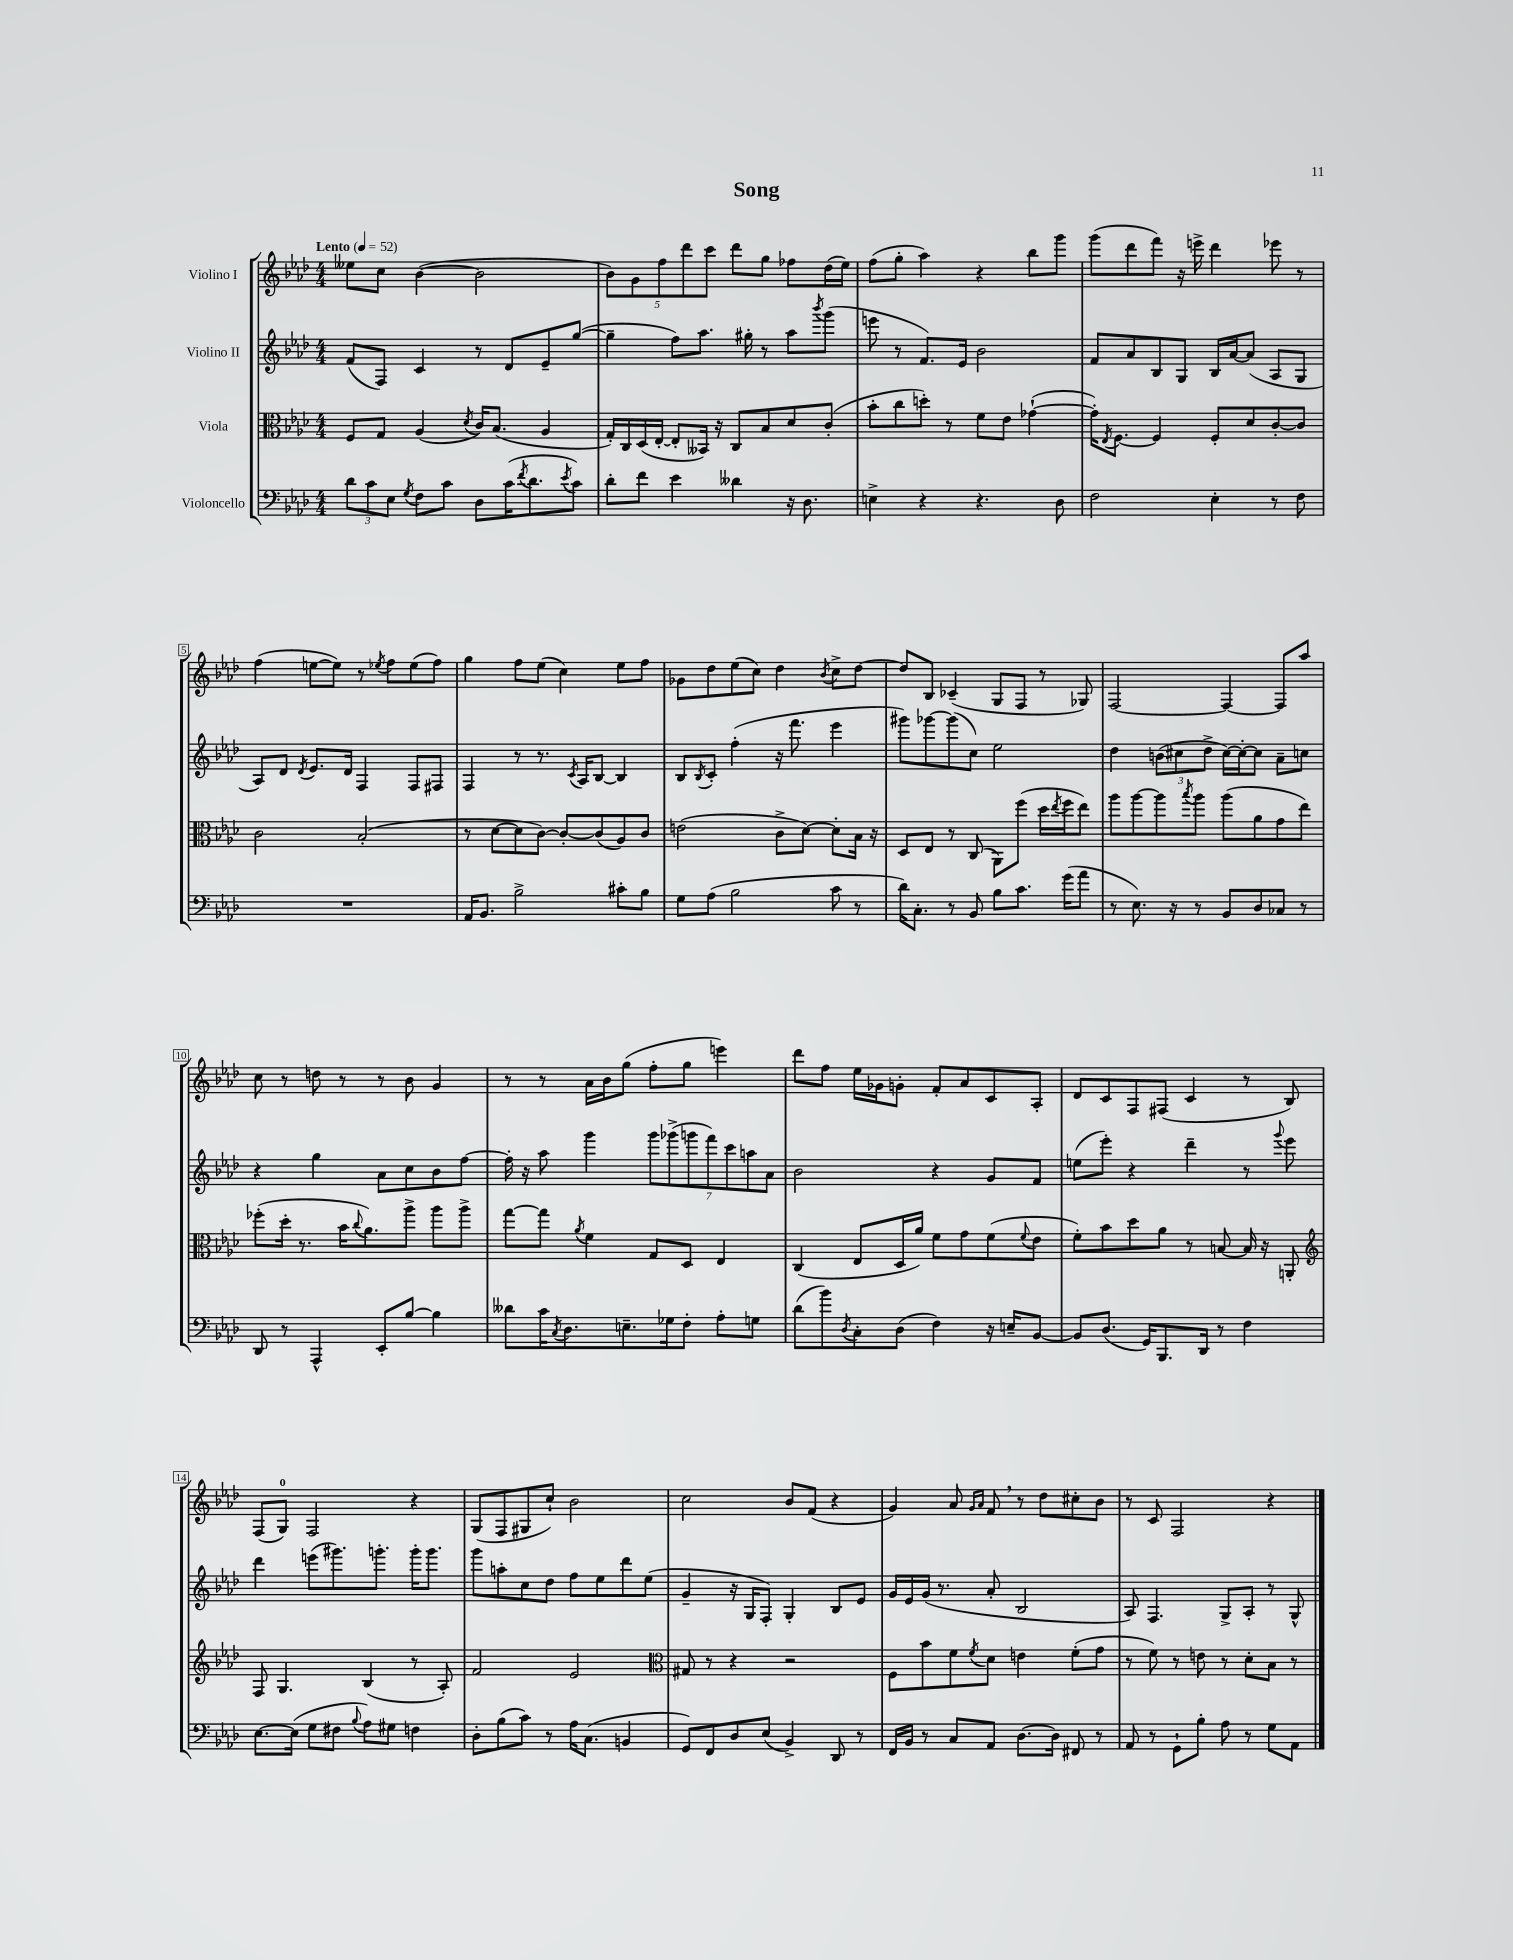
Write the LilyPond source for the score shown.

\header { title = "Song" }
<<
\new StaffGroup <<
\new Staff = "s0" \with { instrumentName = "Violino I" } {
    \clef treble \key aes \major \numericTimeSignature \time 4/4 \tempo "Lento" 4 = 52
    eeses''8 c''8 bes'4~( bes'2 |
    \tuplet 5/4 { bes'8) g'8 f''8 des'''8 c'''8 } des'''8 g''8 fes''8 des''16( ees''16) |
    f''8( g''8-. aes''4) r4 bes''8 g'''8 |
    g'''8( des'''8 f'''8) r16 e'''16-> des'''4 ees'''8 r8 |
    f''4( e''8~ e''8) r8 \acciaccatura { ees''8 } f''8 ees''8( f''8) |
    g''4 f''8 ees''8( c''4) ees''8 f''8 |
    ges'8 des''8 ees''8( c''8) des''4 \acciaccatura { bes'8 } c''8-> des''8~ |
    des''8 bes8 ces'4--( g8 f8 r8 ges8) |
    f2~ f4~ f8 aes''8 |
    c''8 r8 d''8 r8 r8 bes'8 g'4 |
    r8 r8 aes'16 bes'16 g''8( f''8-. g''8 e'''4) |
    des'''8 f''8 ees''16 ges'16 g'8-. f'8-. aes'8 c'8 aes8-. |
    des'8 c'8 f8 fis8( c'4 r8 bes8) |
    f8( g8-0) f2 r4 |
    g8( f8 gis8 c''8-!) bes'2 |
    c''2 bes'8 f'8( r4 |
    g'4) aes'8 \grace { g'16 aes'16 } f'8 \breathe r8 des''8 cis''8-. bes'8 |
    r8 c'8 f2 r4 \bar "|." |
}
\new Staff = "s1" \with { instrumentName = "Violino II" } {
    \clef treble \key aes \major \numericTimeSignature \time 4/4
    f'8( f8) c'4 r8 des'8 ees'8-- g''8~( |
    g''4-- f''8) aes''8. gis''16-. r8 aes''8 \acciaccatura { bes'''8 } g'''8( |
    e'''8 r8 f'8.) ees'16 bes'2 |
    f'8 aes'8 bes8 g8 bes16 aes'16~ aes'8( aes8 g8 |
    aes8) des'8 \acciaccatura { des'8 } ees'8. des'16 f4 f8 fis8 |
    f4 r8 r8. \acciaccatura { c'8 } aes16 bes8~ bes4 |
    bes8 \acciaccatura { bes8 } c'8-. f''4-.( r16 f'''8. ees'''4 |
    gis'''8) ges'''8~ ges'''8( c''8) ees''2 |
    des''4 \tuplet 3/2 { b'8( cis''8 des''8-> } cis''16~) cis''16~-. cis''8 aes'8-- c''8 |
    r4 g''4 aes'8 c''8 bes'8 f''8~ |
    f''16-. r16 aes''8 g'''4 \tuplet 7/4 { g'''8 ges'''8->( g'''8 f'''8) c'''8 a''8 aes'8 } |
    bes'2 r4 g'8 f'8 |
    e''8( ees'''8-.) r4 des'''4-- r8 \appoggiatura { g'''8 } ees'''8 |
    des'''4 e'''8( gis'''8.) g'''8.-. g'''16-. g'''8. |
    g'''8 a''8-. c''8 des''8 f''8 ees''8 des'''8 ees''8( |
    g'4-- r16 g16 f8-.) g4-. bes8 ees'8 |
    g'16 ees'16 g'16( r8. aes'8-. bes2 |
    aes8) f4. g8-> aes8-. r8 g8-^ \bar "|." |
}
\new Staff = "s2" \with { instrumentName = "Viola" } {
    \clef alto \key aes \major \numericTimeSignature \time 4/4
    f8 g8 aes4( \acciaccatura { des'8 } c'16) bes8.( aes4 |
    g16-.) c16 des16( ees16~-. ees8-. beses,16) r16 c8 bes8 des'8 c'8-.( |
    bes'8-. c''8 d''8-.) r8 f'8 ees'8 ges'4~-!( |
    ges'16-.) \acciaccatura { ees8 } f8.~ f4 f8-. des'8 c'8~-. c'8 |
    c'2 bes2-.( |
    r8 des'8~ des'8 c'8~) c'8~-. c'8( aes8) c'8 |
    e'2( c'8-> des'8~) des'8-. bes16 r16 |
    des8 ees8 r8 c8( aes,8) f''8( des''16 \acciaccatura { ees''8 } f''16 ees''8) |
    aes''8 aes''8~ aes''8 \acciaccatura { bes''8 } aes''8 aes''8( aes'8 g'8 ees''8) |
    fes''8-.( des''16-. r8. bes'16 \appoggiatura { c''8 } aes'8.) aes''8-> aes''8 aes''8-> |
    g''8~ g''8 \acciaccatura { aes'8 } f'4 g8 des8 ees4 |
    c4( ees8 des16 aes'16) f'8 g'8 f'8( \appoggiatura { f'8 } ees'8 |
    f'8-.) bes'8 des''8 aes'8 r8 b8~ b16 r16 a,8-. |
    \clef treble f8 g4. bes4( r8 aes8-.) |
    f'2 ees'2 |
    \clef alto gis8 r8 r4 r2 |
    f8 bes'8 f'8 \acciaccatura { f'8 } des'8 e'4 f'8-.( g'8 |
    r8 f'8) r8 e'8 r8 des'8-. bes8 r8 \bar "|." |
}
\new Staff = "s3" \with { instrumentName = "Violoncello" } {
    \clef bass \key aes \major \numericTimeSignature \time 4/4
    \tuplet 3/2 { des'8 c'8 ees8 } \acciaccatura { g8 } f8 c'8 des8 c'16( \acciaccatura { f'8 } des'8. \acciaccatura { ees'8 } c'8) |
    des'8-. f'8 ees'4 deses'4 r16 des8. |
    e4-> r4 r4. des8 |
    f2 ees4-. r8 f8 |
    R1 |
    aes,16 bes,8. bes2-> cis'8-. bes8 |
    g8 aes8( bes2 c'8 r8 |
    des'16) c8.-. r8 bes,8 bes8 c'8. g'16( aes'8 |
    r8 ees8.) r16 r8 bes,8 des8 ces8 r8 |
    des,8 r8 aes,,4-^ ees,8-. bes8~ bes4 |
    deses'8 c'16 \acciaccatura { c8 } des8. e8.-- ges16 f8-. aes8-. g8 |
    des'8( bes'8) \acciaccatura { des8 } c8-. des8( f4) r16 e16-- bes,8~ |
    bes,8 des8.( g,16) bes,,8. des,16 r8 f4 |
    ees8.~ ees16( g8 fis8 \appoggiatura { bes8 } aes8) gis8 f4 |
    des8-. bes8( c'8) r8 aes16 c8.( b,4 |
    g,8) f,8 des8 ees8( bes,4->) des,8 r8 |
    f,16 bes,16 r8 c8 aes,8 des8.~ des16 fis,8 r8 |
    aes,8 r8 g,8-! bes8-. aes8 r8 g8 aes,8 \bar "|." |
}
>>
>>
\layout { \context { \Score \override BarNumber.stencil = #(make-stencil-boxer 0.1 0.3 ly:text-interface::print) } }
